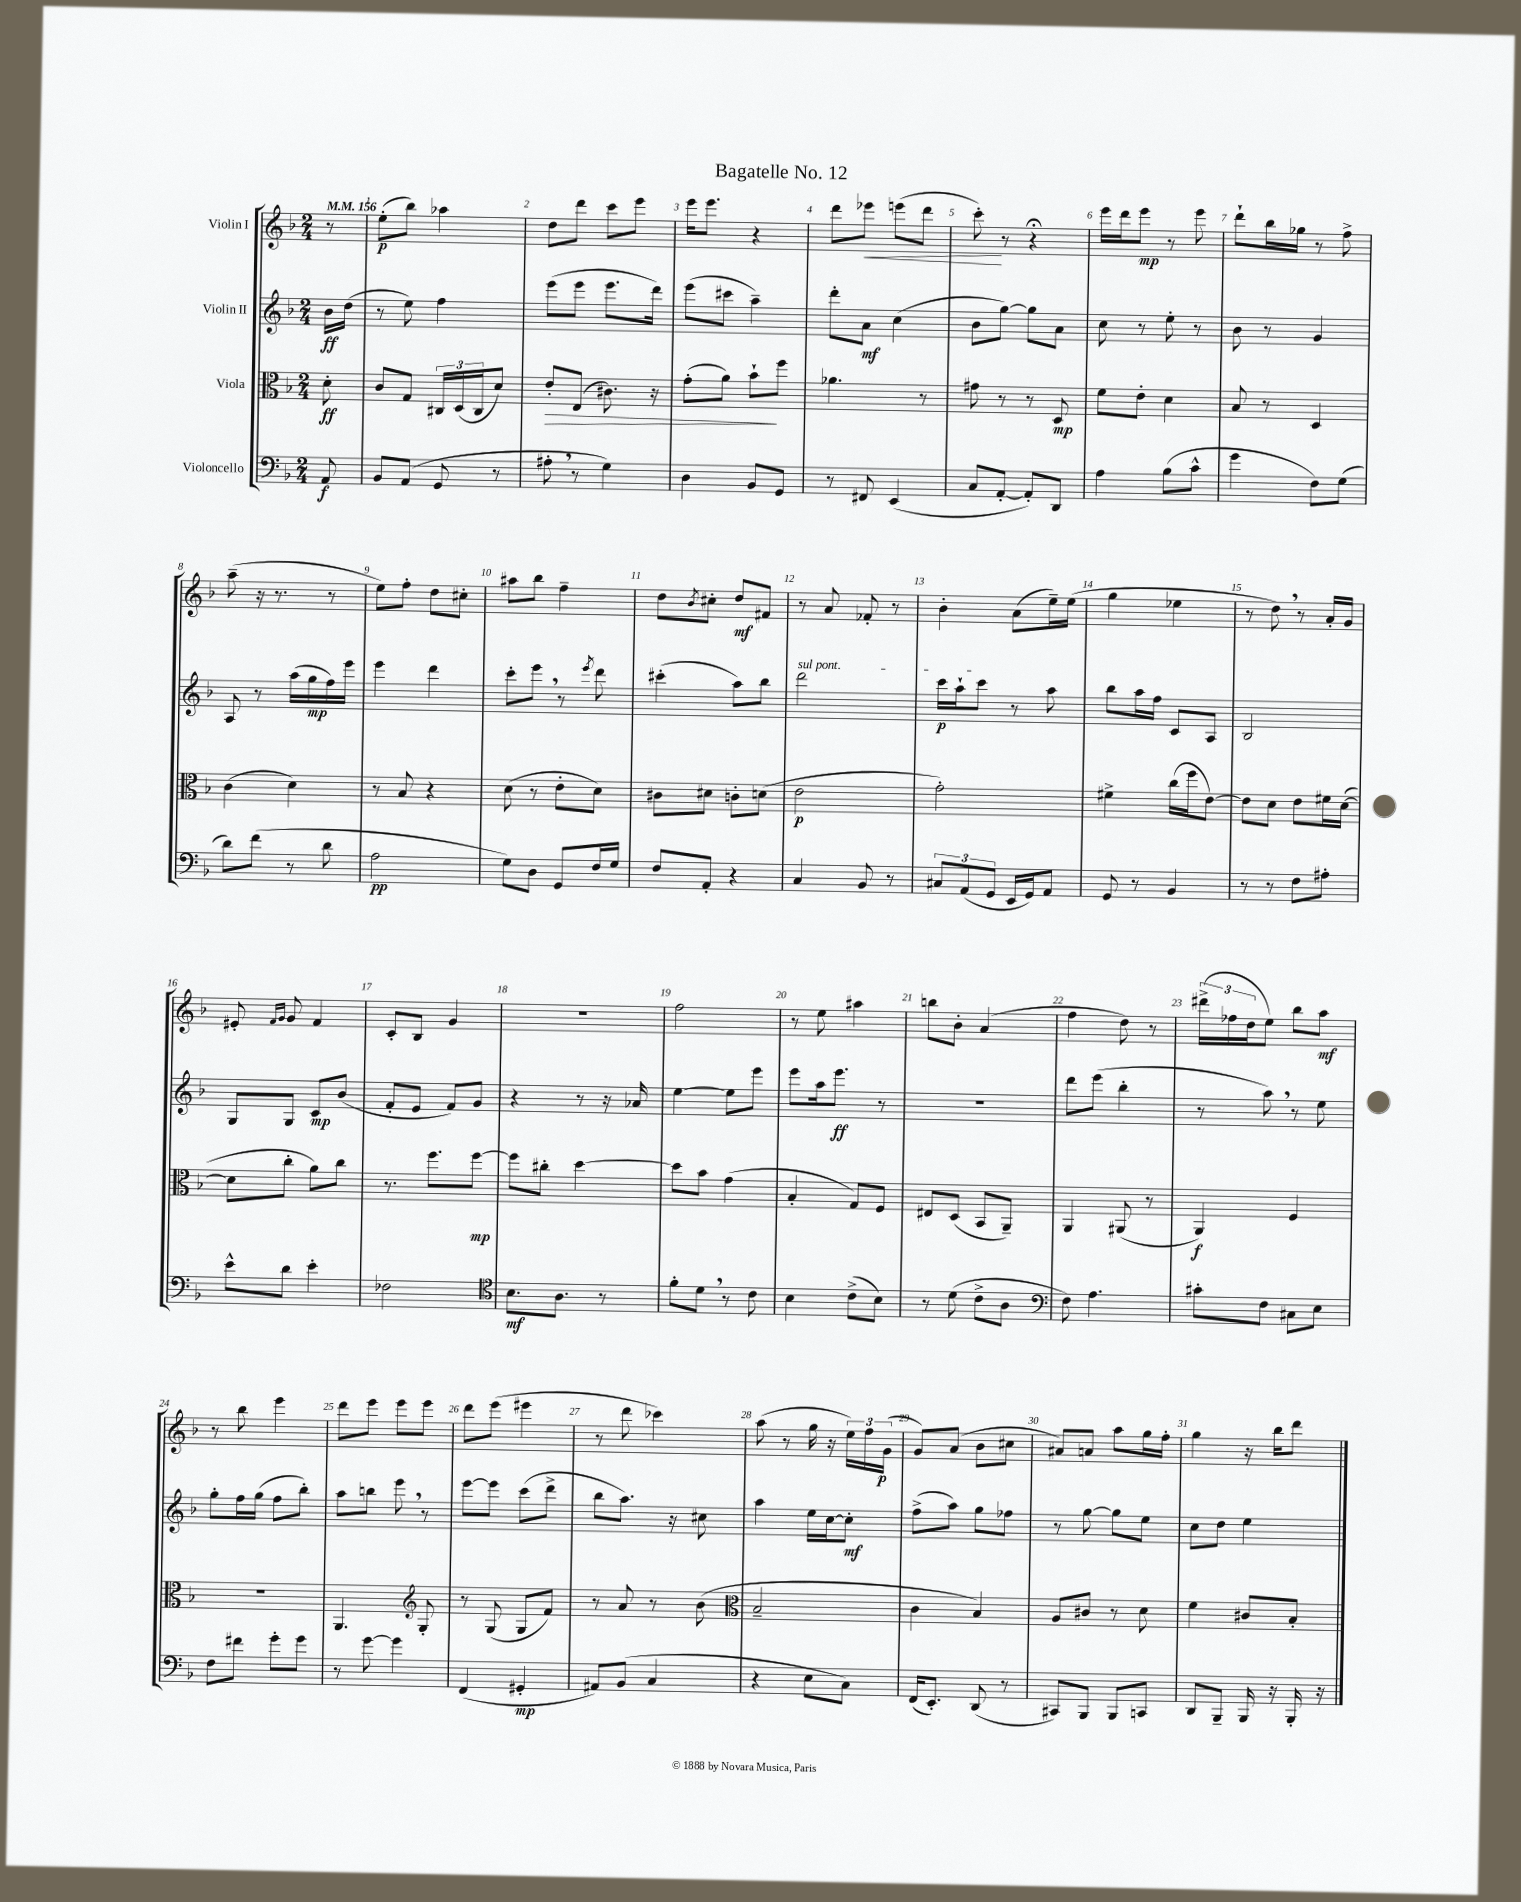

**kern	**kern	**kern	**kern
*staff4	*staff3	*staff2	*staff1
*clefF4	*clefC3	*clefG2	*clefG2
*k[b-]	*k[b-]	*k[b-]	*k[b-]
*M2/4	*M2/4	*M2/4	*M2/4
*MM156	*MM156	*MM156	*MM156
8AA	8d'	16b-	8r
.	.	(16dd	.
=	=	=	=
8BB-	8c	8r	(8ee'
(8AA	8G	8ee)	8bb-)
8GG	24C#	4ff	4aa-
.	(24D	.	.
.	24C#	.	.
8r	8d)	.	.
=	=	=	=
8A#'	8e'	(8eee	8dd
8r	(8E	8eee	8ddd
4G)	8.c#)	8.eee	8ccc
.	.	.	8eee
.	16r	16ddd)	.
=	=	=	=
4D	(8g'	(8eee	16eee
.	.	.	8.eee
.	8a)	8ccc#	.
8BB-	8b-`	4aa~)	4r
8GG	8ff	.	.
=	=	=	=
8r	4.a-	8ddd'	8ddd
8FF#	.	8a	8eee-
(4EE	.	(4cc	(8eee
.	8r	.	8ddd
=	=	=	=
8C	8g#	8b-	8ccc')
[8AA'	8r	[8gg)	8r
8AA'])	8r	8gg]	4r;
8DD	8D	8a	.
=	=	=	=
4A	8f	8cc	16eee
.	.	.	16ddd
.	8e'	8r	8eee
(8B-	4d	8ee'	8r
8c^^	.	8r	8eee
=	=	=	=
4g	8B-	8b-	8ddd`
.	8r	8r	16bb-
.	.	.	16gg-
8F)	4D	4g	8r
(8G	.	.	8ff^
=	=	=	=
8d)	(4c	8A	(8aa~
(8f	.	8r	16r
.	.	.	8.r
8r	4d)	(16aa	.
.	.	16gg	.
8d	.	16ff)	8r
.	.	16eee	.
=	=	=	=
2A	8r	4eee	8ee)
.	8B-	.	8ff'
.	4r	4ddd	8dd
.	.	.	8cc#'
=	=	=	=
8G)	(8d	8ccc'	8aa#
8D	8r	8eee	8bb-
8GG	8e'	8r	4ff~
.	.	8qeee	.
16F	8d)	8ddd	.
16G	.	.	.
=	=	=	=
8F	8c#	(4ccc#'	8dd
.	.	.	8qb-
8AA'	8d#	.	8cc#'
4r	8c'	8aa)	8dd
.	(8d	8bb-	8f#
=	=	=	=
4C	2e	2ddd	8r
.	.	.	8a
8BB-	.	.	8f-'
8r	.	.	8r
=	=	=	=
12C#	2g')	16ccc	4b-'
.	.	16aa`	.
(12AA	.	.	.
.	.	8ccc	.
12GG	.	.	.
16EE	.	8r	(8a
16GG)	.	.	.
8AA	.	8aa	16ee~)
.	.	.	(16ee
=	=	=	=
8GG	4f#^	8bb-	4gg
8r	.	16aa	.
.	.	16ff	.
4BB-	(16cc	8c	4ee-
.	16ff	.	.
.	[8e)	8A	.
=	=	=	=
8r	8e]	2B-	8r
8r	8d	.	8dd)
8F	8e	.	8r
8A#'	16f#	.	16a'
.	([16d	.	16g
=	=	=	=
8e^^	8d]	8G	8e#'
.	.	.	16qqf
.	.	.	16qqg
8d	8cc'	8G	8g
4e'	8a)	8c	4f
.	8cc	(8b-	.
=	=	=	=
2F-	8.r	8f'	8c'
.	.	8e	8B-
.	8.ff	.	.
.	.	8f)	4g
.	[8ff	8g	.
=	=	=	=
*clefC4	*	*	*
8.B-	8ff]	4r	2r
.	8cc#'	.	.
8.A	.	.	.
.	[4dd	8r	.
8r	.	16r	.
.	.	16a-	.
=	=	=	=
8f'	8dd]	[4ee	2ff
8d	8b-	.	.
8r	(4g	8ee]	.
8c	.	8eee	.
=	=	=	=
4B-	4B-'	8eee	8r
.	.	16aa	8ee
.	.	8.eee	.
(8c^	8G)	.	4aa#
8B-)	8F	8r	.
=	=	=	=
8r	8E#	2r	8bb
(8d	(8D	.	8b-'
8c^	8BB-	.	(4a
8A	8AA~)	.	.
=	=	=	=
*clefF4	*	*	*
8F)	4AA	8ddd	4ff
4.A	.	(8eee	.
.	(8AA#	4bb-'	8dd)
.	8r	.	8r
=	=	=	=
8c#'	4AA)	8r	(24ddd#^
.	.	.	24ff-
.	.	.	24dd
8F	.	8aa)	8ee)
8C#	4F	8r	8bb-
8E	.	8ee	8aa
=	=	=	=
8F	2r	8gg'	8r
8f#	.	16ff	8bb-
.	.	(16gg	.
8g'	.	8ff	4eee
8g	.	8bb-')	.
=	=	=	=
8r	4.AA	8aa	8ddd
[8g	.	8bb	8eee
4g]	.	8eee	8eee
*	*clefG2	*	*
.	8G'	8r	8eee
=	=	=	=
(4FF	8r	[8eee	8ddd
.	(8G	8eee]	(8eee
4GG#'	8G	(8ccc	4eee#
.	8f)	8ddd^	.
=	=	=	=
8AA#)	8r	8bb-	8r
(8BB-	8a	8.aa)	8ddd
4C	8r	.	4ccc-)
.	.	16r	.
.	(8b-	8cc#	.
=	=	=	=
*	*clefC3	*	*
4r	2B-~	4aa	(8aa
.	.	.	8r
8E	.	16ee	16gg
.	.	[16cc	16r
8C)	.	8cc']	24ee)
.	.	.	24ff
.	.	.	(24g
=	=	=	=
(16FF	4c	(8ff^	8g)
8.EE')	.	.	.
.	.	8aa)	(8a
(8DD	4B-)	8gg	8b-
8r	.	8ff-	8cc#
=	=	=	=
8CC#)	8A	8r	8a#)
8BBB-	8c#	[8gg	8a
8BBB-	8r	8gg]	8aa
8CC	8d	8ee	16gg
.	.	.	16ff'
=	=	=	=
8DD	4f	8cc	4gg
8BBB-~	.	8dd	.
16BBB-	8c#	4ee	16r
16r	.	.	16bb-
16BBB-'	8B-'	.	8ddd
16r	.	.	.
==	==	==	==
*-	*-	*-	*-
